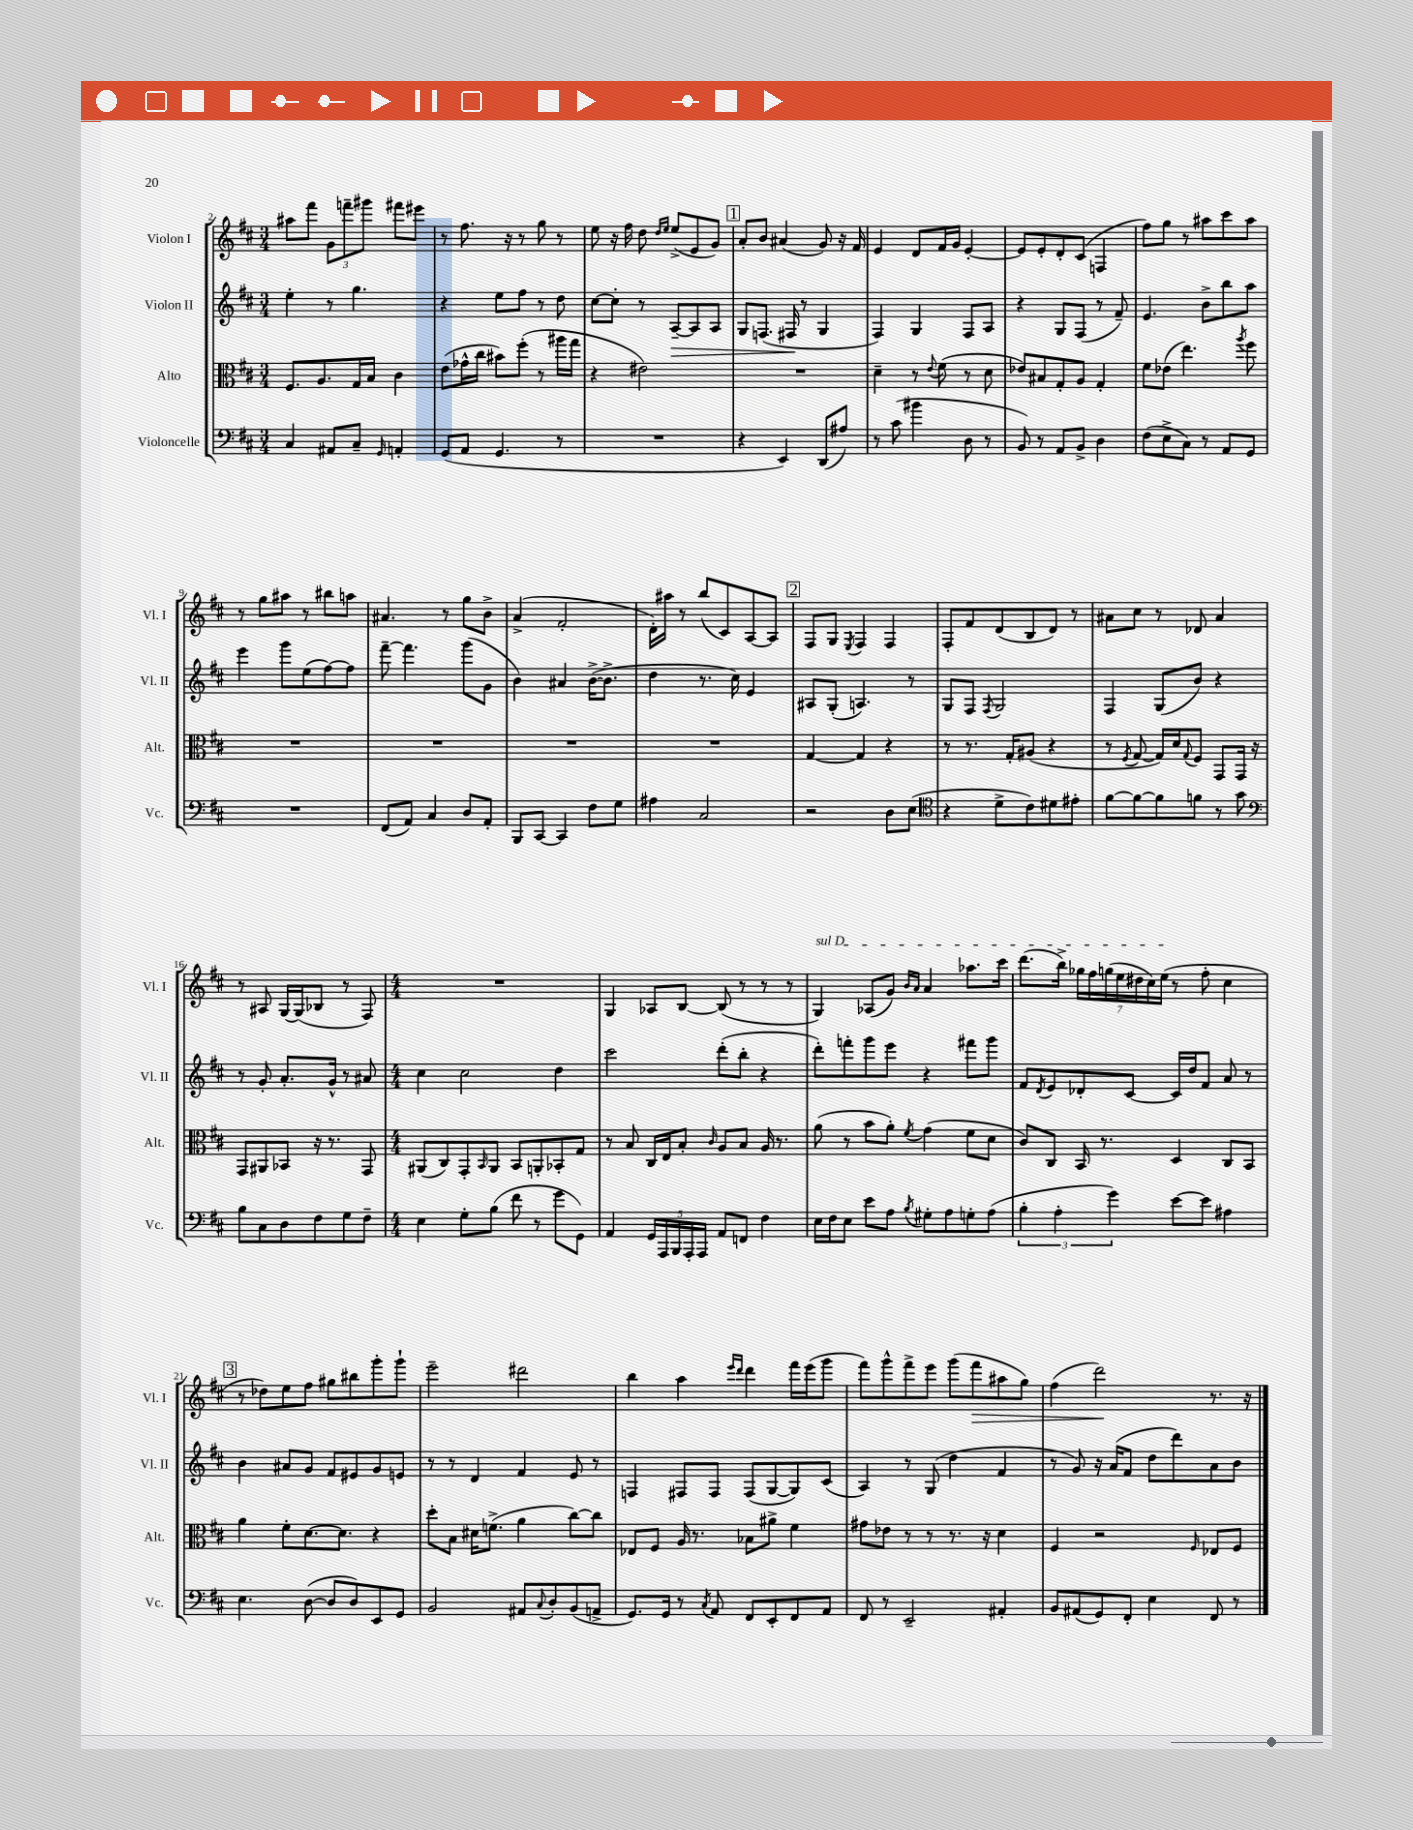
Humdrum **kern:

**kern	**kern	**kern	**kern
*staff4	*staff3	*staff2	*staff1
*clefF4	*clefC3	*clefG2	*clefG2
*k[f#c#]	*k[f#c#]	*k[f#c#]	*k[f#c#]
*M3/4	*M3/4	*M3/4	*M3/4
4C#	8.F#	4ee'	8aa#
.	.	.	8fff#
.	8.A	.	.
8AA#	.	8r	12g
.	.	.	12fff~
8C#~	16G	4.gg	.
.	.	.	12ggg#
.	16B	.	.
16qqGG	.	.	.
4AA'	4c#	.	8fff#
.	.	.	8eee#
=	=	=	=
(8GG	(8e	4r	8r
8AA	16g-^^	.	8.ff#
.	16cc#	.	.
4.GG	8b#)	8ee	.
.	.	.	16r
.	(8ff#'	8ff#	8r
.	8r	8r	8gg
8r	16aa#	8dd	8r
.	16gg	.	.
=	=	=	=
2.r	4r	[8cc#	8ee
.	.	8cc#']	16r
.	.	.	16ff#
.	2e#)	8r	8dd
.	.	.	16qqdd
.	.	.	16qqee
.	.	[8A~	(8ee^
.	.	8A]	8e
.	.	8A	8g)
=	=	=	=
4r	2.r	8G	8a'
.	.	(8.F	8b
4EE)	.	.	(4a#
.	.	16F#	.
.	.	8r	.
(8DD	.	4G	8g)
8A#)	.	.	16r
.	.	.	16f#
=	=	=	=
8r	4d~	4F#)	4e
(8c#	.	.	.
4b#	8r	4G	8d
.	8qqe	.	.
.	(8f#	.	16f#
.	.	.	16g
8D	8r	8F#	[4e'
8r	8d	8A	.
=	=	=	=
8BB)	8e-)	4r	8e]
8r	8B#	.	8e'
8AA	8G'	8G	8d'
8BB^	8A	(8F#	(8c#
4D	4G'	8r	4F
.	.	8f#~)	.
=	=	=	=
(8F#	8f#	4.e	8ff#)
8E^	(8e-	.	8gg
8C#)	4.ee)	.	8r
8r	.	8b^	8aa#
8AA	.	8bb	8ccc#
.	8qaa	.	.
8GG	8ff#	8aa	8aa#
=	=	=	=
2.r	2.r	4eee	8r
.	.	.	8gg
.	.	8ggg	8aa#
.	.	(8ee	8r
.	.	[8ff#)	8bb#
.	.	8ff#]	8aa
=	=	=	=
(8FF#	2.r	[8fff#~	4.a#
8AA)	.	4.fff#]	.
4C#	.	.	.
.	.	.	8r
8D	.	(8ggg	8gg
8AA'	.	8g	8b^
=	=	=	=
8BBB	2.r	4b)	(4a^
[8CC#	.	.	.
4CC#]	.	4a#	2f#'
8F#	.	([16b^	.
.	.	8.b^]	.
8G	.	.	.
=	=	=	=
4A#	2.r	4dd	16d')
.	.	.	16aa#
.	.	.	8r
2C#	.	8.r	(8bb
.	.	.	8c#)
.	.	16cc#)	.
.	.	4e	[8A
.	.	.	8A]
=	=	=	=
2r	[4G	8A#	8F#
.	.	(8G'	8G
.	.	.	8qE
.	4G]	4.A)	4F#
8D	4r	.	4F#
(8E	.	8r	.
=	=	=	=
*clefC4	*	*	*
4r	8r	8G	8F#'
.	8.r	8F#	8f#
.	.	8qF#	.
8d^	.	2G	(8d
.	16G'	.	.
8c#)	(8A#	.	8B
8d#	4r	.	8d)
8e#'	.	.	8r
=	=	=	=
[8f#	8r	4F#	8a#
.	8qF#	.	.
8f#_	[8G	.	8cc#
8f#]	16G])	(8G	8r
.	16d	.	.
.	8qqG	.	.
8f	8F#	8b)	8d-
8r	8GG	4r	4a#
8g	16GG	.	.
.	16r	.	.
=	=	=	=
*clefF4	*	*	*
8B	8GG	8r	8r
8C#	8AA#	8g'	8A#
8D	8BB-	8.a'	[16G
.	.	.	(16G]
8F#	16r	.	8B-
.	8.r	16g^^	.
8G	.	8r	8r
8F#~	8GG	8a#	8F#)
=	=	=	=
*M4/4	*M4/4	*M4/4	*M4/4
4E	(8AA#	4cc#	1r
.	8C#)	.	.
8G'	8GG'	2cc#	.
.	16qqBB	.	.
(8B	8AA#	.	.
8f#	8BB	.	.
8r	8AA'	.	.
8g	8BB-'	4dd	.
8GG)	8G	.	.
=	=	=	=
4AA	8r	2ccc#	4G
.	8B	.	.
20GG	16C#	.	8A-
20AAA	.	.	.
.	16E	.	.
20BBB	.	.	.
.	8B'	.	[8B
20AAA'	.	.	.
20AAA	.	.	.
.	16qqc#	.	.
8AA	8A	(8ddd'	(8B]
8FF	8B	8bb'	8r
4F#	16A	4r	8r
.	8.r	.	.
.	.	.	8r
=	=	=	=
16E	(8a	8ddd')	4G)
16F#	.	.	.
8E	8r	8fff'	.
8e	8b	8ggg	(8A-
8A	8a')	8eee	8g)
.	.	.	16qqb
8qB	8qf#	.	16qqa
8G#'	(4g	4r	4a
8A	.	.	.
8G'	8f#	8fff#	8.aa-
(8A	8d	8ggg	.
.	.	.	16ccc#
=	=	=	=
6B'	8c#)	8f#	(8.ddd
.	.	8qd	.
.	8C#	8e	.
6A'	.	.	.
.	.	.	16bb^)
.	16BB	8d-'	28gg-
.	.	.	28ff#
.	8.r	.	.
.	.	.	(28gg
6g)	.	.	.
.	.	.	28ee
.	.	[8c#	.
.	.	.	28dd#
.	.	.	28cc#)
.	.	.	(28ee
[8e	4D	16c#]	8r
.	.	16dd	.
8e]	.	8f#	8ff#'
4A#	8C#	8a	4cc#
.	8BB	8r	.
=	=	=	=
4.E	4a	4b	8r
.	.	.	8dd-)
.	8f#'	8a#	8ee
([8D	[8.d	8g	8ff#
8D]	.	8f#	8gg#
.	8.d]	.	.
8D)	.	8e#	8bb#
8EE	4r	8g	8ggg'
8GG	.	8e	8ggg`
=	=	=	=
2BB	8dd'	8r	2eee~
.	8B	8r	.
.	16d#	4d	.
.	(8.f^	.	.
8AA#	4a	4f#	2ddd#
8qqC#	.	.	.
8D'	.	.	.
(8BB	[8cc#)	8e	.
8AA^	8cc#]	8r	.
=	=	=	=
8.GG)	8E-	4F	4bb
.	8F#	.	.
16GG	.	.	.
8r	16A	8F#	4aa
.	8.r	.	.
8qC#	.	.	.
8AA	.	8F#	.
.	.	.	16qqeee
.	.	.	16qqddd
8FF#	8B-	(8F#	4ddd
8EE'	8a#^	[8G	.
8FF#	4f#	8G])	16fff#
.	.	.	(16eee
8AA	.	(8c#	8ggg
=	=	=	=
8FF#	8g#	4A)	8fff#)
8r	8e-	.	8ggg^^
2EE~	8r	8r	8fff#^
.	8r	(8G	8eee
.	8.r	4dd	(8ggg
.	.	.	8fff#
.	16r	.	.
4AA#'	4d	4f#	8aa#
.	.	.	8gg)
=	=	=	=
8BB	4F#	8r	(4ff#
(8AA#	.	8g)	.
8GG)	2r	16r	2ddd)
.	.	(16a	.
8FF#'	.	8f#	.
4E	.	8dd	.
.	.	8ddd)	.
.	16qqF#	.	.
8FF#	8E-	8a	8.r
8r	8F#	8b	.
.	.	.	16r
==	==	==	==
*-	*-	*-	*-
